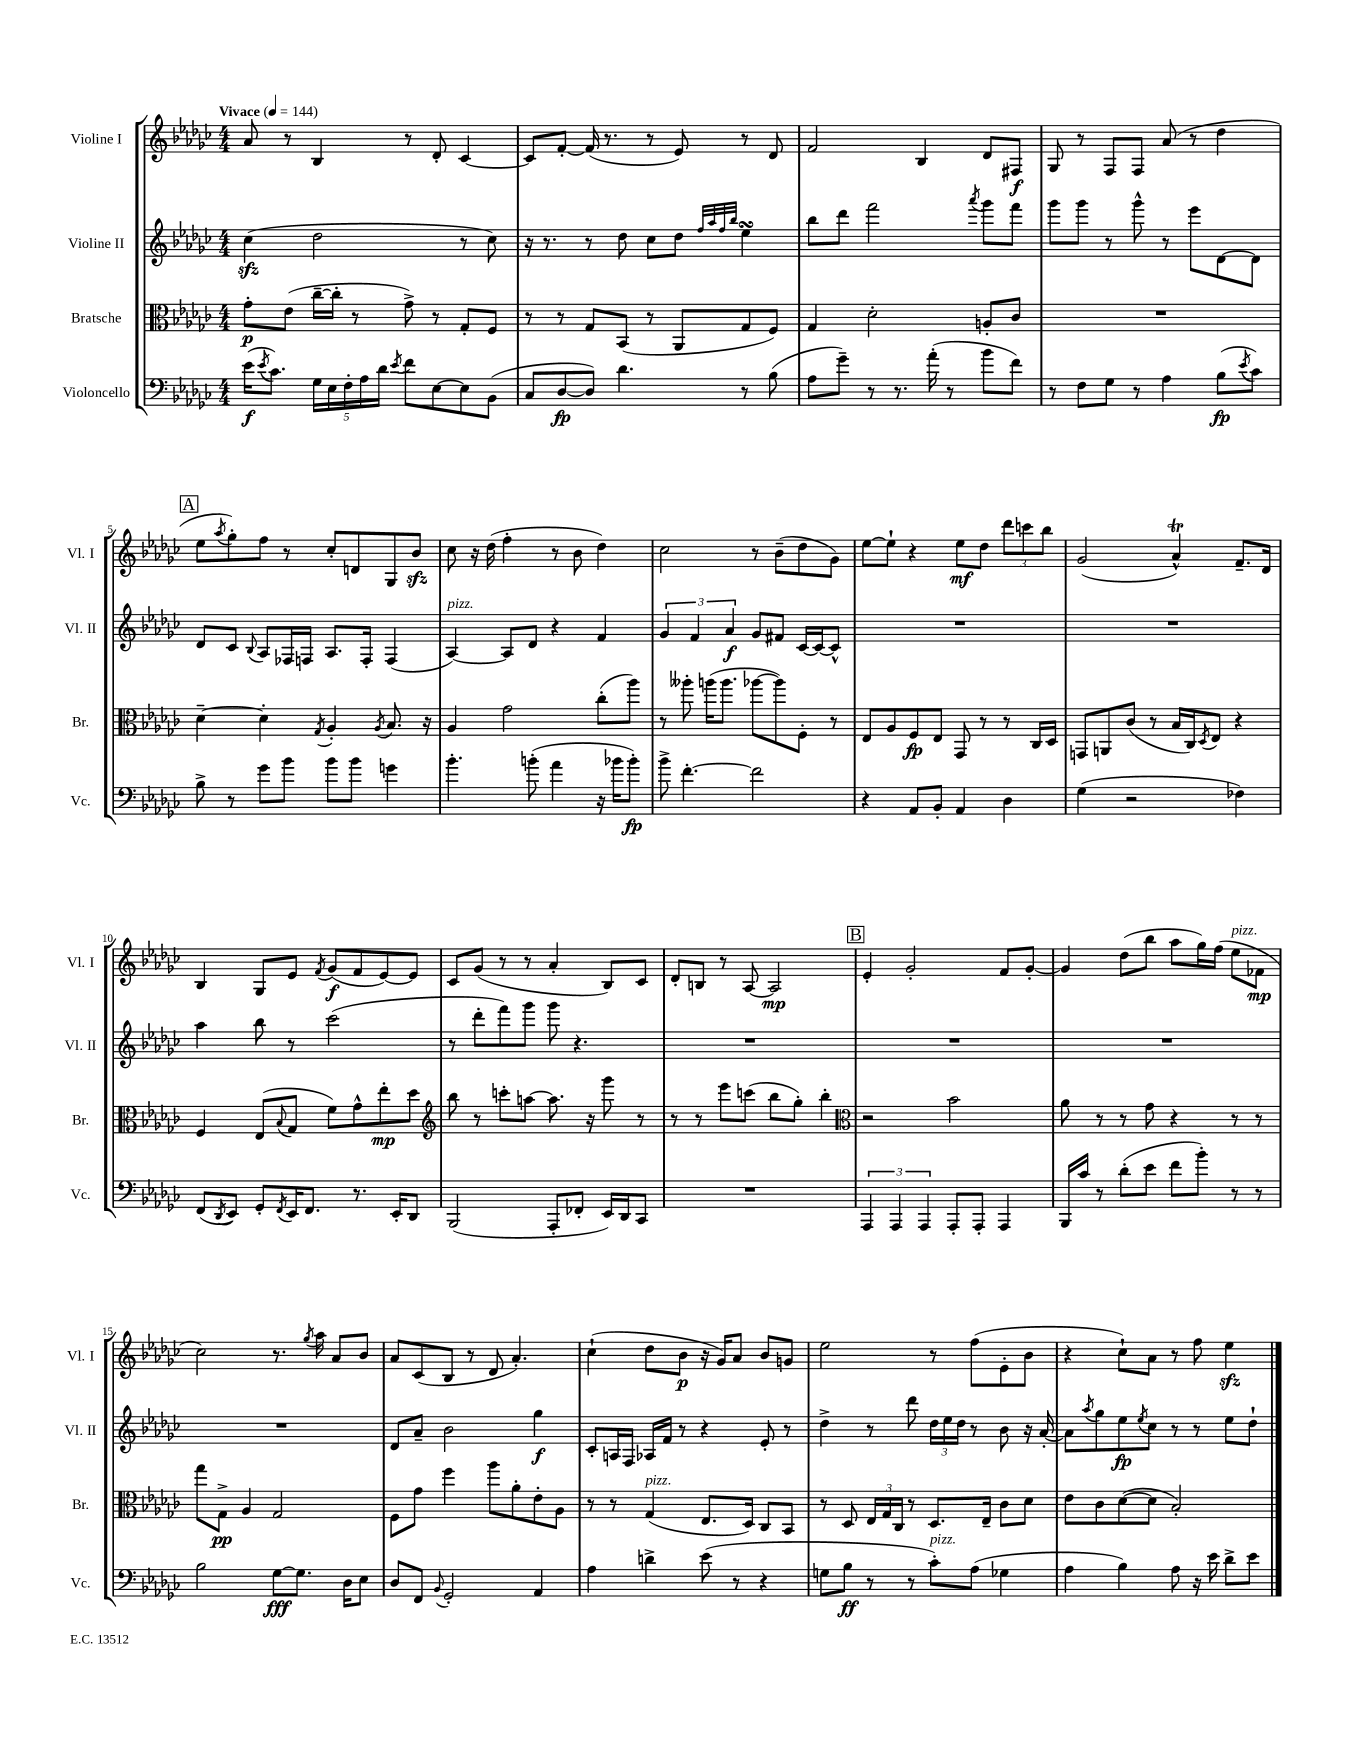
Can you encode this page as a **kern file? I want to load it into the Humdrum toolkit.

**kern	**dynam	**kern	**dynam	**kern	**dynam	**kern	**dynam
*part4	*part4	*part3	*part3	*part2	*part2	*part1	*part1
*staff4	*staff4	*staff3	*staff3	*staff2	*staff2	*staff1	*staff1
*I"Violoncello	*	*I"Bratsche	*	*I"Violine II	*	*I"Violine I	*
*I'Vc.	*	*I'Br.	*	*I'Vl. II	*	*I'Vl. I	*
*clefF4	*	*clefC3	*	*clefG2	*	*clefG2	*
*k[b-e-a-d-g-c-]	*	*k[b-e-a-d-g-c-]	*	*k[b-e-a-d-g-c-]	*	*k[b-e-a-d-g-c-]	*
*M4/4	*	*M4/4	*	*M4/4	*	*M4/4	*
*MM144	*	*MM144	*	*MM144	*	*MM144	*
=1	=1	=1	=1	=1	=1	=1	=1
!	!	!	!	!	!	!LO:TX:a:B:t=Vivace	!
(16e-\KL	f	8g-'\L	p	(4cc-zz\	.	8a-/	.
8qe-/	.	.	.	.	.	.	.
8.c-\J)	.	.	.	.	.	.	.
.	.	(8e-\J	.	.	.	8r	.
20G-\LL	.	[16cc-~\LL	.	2dd-\	.	4B-/	.
20E-\	.	.	.	.	.	.	.
.	.	16cc-'\JJ]	.	.	.	.	.
20F'\	.	.	.	.	.	.	.
.	.	8r	.	.	.	.	.
20A-\	.	.	.	.	.	.	.
20d-\JJ	.	.	.	.	.	.	.
8qe-/	.	.	.	.	.	.	.
8f\L	.	8g-^\)	.	.	.	8r	.
[8E-\	.	8r	.	.	.	8d-'/	.
8E-\]	.	8G-'/L	.	8r	.	[4c-/	.
(8BB-\J	.	8F/J	.	8cc-\)	.	.	.
=2	=2	=2	=2	=2	=2	=2	=2
8C-/L	.	8r	.	16r	.	8c-/L]	.
.	.	.	.	8.r	.	.	.
[8D-/	fp	8r	.	.	.	[8f'/J	.
8D-/J])	.	8G-/L	.	8r	.	(16f/]	.
.	.	.	.	.	.	8.r	.
4.d-\	.	(8BB-/J	.	8dd-\	.	.	.
.	.	8r	.	8cc-\L	.	8r	.
.	.	8AA-/L	.	8dd-\J	.	8e-/)	.
.	.	.	.	32qqff/LLL	.	.	.
.	.	.	.	32qqaa-/	.	.	.
.	.	.	.	32qqff/	.	.	.
.	.	.	.	32qqbb-/JJJ	.	.	.
8r	.	8G-/	.	4ee-sSSS\	.	8r	.
(8B-\	.	8F/J)	.	.	.	8d-/	.
=3	=3	=3	=3	=3	=3	=3	=3
8A-\L	.	4G-/	.	8bb-\L	.	2f/	.
8g-~\J)	.	.	.	8ddd-\J	.	.	.
8r	.	2d-'\	.	2fff\	.	.	.
8.r	.	.	.	.	.	.	.
.	.	.	.	.	.	4B-/	.
(16a-'\	.	.	.	.	.	.	.
8r	.	.	.	.	.	.	.
.	.	.	.	8qaaa-/	.	.	.
8b-\L	.	8An'/L	.	8ggg-\L	.	8d-/L	.
8f\J)	.	8c-/J	.	8fff\J	.	8F#X/J	f
=4	=4	=4	=4	=4	=4	=4	=4
8r	.	1r	.	8ggg-\L	.	8G-/	.
8F\L	.	.	.	8ggg-\J	.	8r	.
8G-\J	.	.	.	8r	.	8F/L	.
8r	.	.	.	8ggg-^^\	.	8F/J	.
4A-\	.	.	.	8r	.	(8a-/	.
.	.	.	.	8eee-\L	.	8r	.
(8B-\L	fp	.	.	[8d-\	.	4dd-\	.
8qe-/	.	.	.	.	.	.	.
8c-\J)	.	.	.	8d-\J]	.	.	.
!!LO:LB:g=z
!!LO:REH:place=s1:t=A
=5	=5	=5	=5	=5	=5	=5	=5
8B-^\	.	[4d-~\	.	8d-/L	.	8ee-\L	.
.	.	.	.	.	.	8qaa-/	.
8r	.	.	.	8c-/J	.	8gg-'\)	.
.	.	.	.	8qqB-/	.	.	.
8g-\L	.	4d-'\]	.	8A-/L	.	8ff\J	.
8b-\J	.	.	.	16F-X/L	.	8r	.
.	.	.	.	16Fn/JJ	.	.	.
.	.	8qG-/	.	.	.	.	.
8b-\L	.	4A-'/	.	8.A-/L	.	8cc-'/L	.
8b-\J	.	.	.	.	.	8dn/	.
.	.	.	.	16F'/Jk	.	.	.
.	.	8qA-/	.	.	.	.	.
4gn\	.	8.B-/	.	(4F/	.	8G-/	.
.	.	.	.	.	.	8b-zz/J	.
.	.	16r	.	.	.	.	.
=6	=6	=6	=6	=6	=6	=6	=6
!	!	!	!	!LO:TX:a:i:t=pizz.	!	!	!
4.b-'\	.	4A-/	.	[4A-/)	.	8cc-\	.
.	.	.	.	.	.	16r	.
.	.	.	.	.	.	(16dd-\	.
.	.	2g-\	.	8A-/L]	.	4ff'\	.
(8bn'\	.	.	.	8d-/J	.	.	.
4a-\	.	.	.	4r	.	8r	.
.	.	.	.	.	.	8b-\	.
16r	.	(8cc-'\L	.	4f/	.	4dd-\)	.
16b-X\KL	.	.	.	.	.	.	.
8b-'\J)	fp	8aa-\J)	.	.	.	.	.
=7	=7	=7	=7	=7	=7	=7	=7
8b-^\	.	8r	.	6g-/	.	2cc-\	.
[4.f'\	.	8aa--X'\	.	.	.	.	.
.	.	.	.	6f/	.	.	.
.	.	(16aan\KL	.	.	.	.	.
.	.	8.aa\J	.	.	.	.	.
.	.	.	.	6a-/	f	.	.
2f\]	.	[8aa-X\L	.	8g-/L	.	8r	.
.	.	8aa-\])	.	8f#X/J	.	(8b-~\L	.
.	.	8F'\J	.	[16c-/LL	.	8dd-\	.
.	.	.	.	16c-/J_	.	.	.
.	.	8r	.	8c-^^/J]	.	8g-\J)	.
=8	=8	=8	=8	=8	=8	=8	=8
4r	.	8E-/L	.	1r	.	[8ee-\L	.
.	.	8A-/	.	.	.	8ee-`\J]	.
8AA-/L	.	8F/	fp	.	.	4r	.
8BB-'/J	.	8E-/J	.	.	.	.	.
4AA-/	.	8GG-/	.	.	.	8ee-\L	mf
.	.	8r	.	.	.	8dd-\J	.
4D-\	.	8r	.	.	.	12ddd-\L	.
.	.	.	.	.	.	12cccn\	.
.	.	16C-/LL	.	.	.	.	.
.	.	.	.	.	.	12bb-\J	.
.	.	16D-/JJ	.	.	.	.	.
=9	=9	=9	=9	=9	=9	=9	=9
(4G-\	.	8GGn/L	.	1r	.	(2g-/	.
.	.	8AAn/	.	.	.	.	.
2r	.	(8c-/J	.	.	.	.	.
.	.	8r	.	.	.	.	.
.	.	16B-/LL	.	.	.	4a-T^^/)	.
.	.	16C-/J)	.	.	.	.	.
.	.	8qD-/	.	.	.	.	.
.	.	8E-/J	.	.	.	.	.
4F-X\)	.	4r	.	.	.	8.f~/L	.
.	.	.	.	.	.	16d-/Jk	.
!!LO:LB:g=z
=10	=10	=10	=10	=10	=10	=10	=10
(8FF/L	.	4F/	.	4aa-\	.	4B-/	.
8qDD-/	.	.	.	.	.	.	.
8EE-/J)	.	.	.	.	.	.	.
8GG-'/L	.	(8E-/L	.	8bb-\	.	8G-/L	.
8qFF/	.	8qqB-/	.	.	.	.	.
16EE-/K	.	8G-/J	.	8r	.	8e-/J	.
8.FF/J	.	.	.	.	.	.	.
.	.	.	.	.	.	8qf/	.
.	.	8f\L)	.	(2ccc-\	.	(8g-/L	f
8.r	.	8g-^^\	.	.	.	8f/	.
.	.	8ee-'\	mp	.	.	[8e-/)	.
16EE-'/KL	.	.	.	.	.	.	.
8DD-/J	.	8dd-\J	.	.	.	8e-/J]	.
=11	=11	=11	=11	=11	=11	=11	=11
*	*	*clefG2	*	*	*	*	*
(2BBB-/	.	8bb-\	.	8r	.	8c-/L	.
.	.	8r	.	8ddd-'\L	.	(8g-/J	.
.	.	8cccn'\L	.	8fff\)	.	8r	.
.	.	[8aan\J	.	8ggg-\J	.	8r	.
8AAA-'/L	.	8.aa\]	.	8ggg-\	.	4a-'/	.
8FF-X'/J	.	.	.	4.r	.	.	.
.	.	16r	.	.	.	.	.
16EE-/LL)	.	8ggg-\	.	.	.	8B-/L)	.
16DD-/J	.	.	.	.	.	.	.
8CC-/J	.	8r	.	.	.	8c-/J	.
=12	=12	=12	=12	=12	=12	=12	=12
1r	.	8r	.	1r	.	8d-'/L	.
.	.	8r	.	.	.	8Bn/J	.
.	.	8eee-\L	.	.	.	8r	.
.	.	(8cccn\J	.	.	.	[8A-/	.
.	.	8bb-\L	.	.	.	2A-/]	mp
.	.	8gg-'\J)	.	.	.	.	.
.	.	4bb-'\	.	.	.	.	.
!!LO:REH:place=s1:t=B
=13	=13	=13	=13	=13	=13	=13	=13
*	*	*clefC3	*	*	*	*	*
6AAA-/	.	2r	.	1r	.	4e-'/	.
6AAA-/	.	.	.	.	.	.	.
.	.	.	.	.	.	2g-'/	.
6AAA-/	.	.	.	.	.	.	.
8AAA-'/L	.	2b-\	.	.	.	.	.
8AAA-'/J	.	.	.	.	.	.	.
4AAA-/	.	.	.	.	.	8f/L	.
.	.	.	.	.	.	[8g-'/J	.
=14	=14	=14	=14	=14	=14	=14	=14
16BBB-/LL	.	8a-\	.	1r	.	4g-/]	.
16c-/JJ	.	.	.	.	.	.	.
8r	.	8r	.	.	.	.	.
(8d-'\L	.	8r	.	.	.	(8dd-\L	.
8e-\J	.	8g-\	.	.	.	8bb-\J	.
8f\L	.	4r	.	.	.	8aa-\L	.
8b-'\J)	.	.	.	.	.	16gg-\L)	.
.	.	.	.	.	.	(16ff\JJ	.
!	!	!	!	!	!	!LO:TX:a:i:t=pizz.	!
8r	.	8r	.	.	.	8ee-\L	.
8r	.	8r	.	.	.	8f-X\J	mp
!!LO:LB:g=z
=15	=15	=15	=15	=15	=15	=15	=15
2B-\	.	8gg-\L	.	1r	.	2cc-\)	.
.	.	8G-^\J	pp	.	.	.	.
.	.	4A-/	.	.	.	.	.
[8G-\L	fff	2G-/	.	.	.	8.r	.
8.G-\J]	.	.	.	.	.	.	.
.	.	.	.	.	.	8qgg-/	.
.	.	.	.	.	.	16aa-\	.
.	.	.	.	.	.	8a-/L	.
16D-\KL	.	.	.	.	.	.	.
8E-\J	.	.	.	.	.	8b-/J	.
=16	=16	=16	=16	=16	=16	=16	=16
8D-/L	.	8F\L	.	8d-/L	.	8a-/L	.
8FF/J	.	8g-\J	.	8a-~/J	.	(8c-/	.
8qqBB-/	.	.	.	.	.	.	.
2GG-'/	.	4ff\	.	2b-\	.	8B-/J	.
.	.	.	.	.	.	8r	.
.	.	8aa-\L	.	.	.	8d-/	.
.	.	8a-'\	.	.	.	4.a-'/)	.
4AA-/	.	8e-'\	.	4gg-\	f	.	.
.	.	8A-\J	.	.	.	.	.
=17	=17	=17	=17	=17	=17	=17	=17
4A-\	.	8r	.	8c-'/L	.	(4cc-`\	.
.	.	8r	.	16An/L	.	.	.
.	.	.	.	16F/JJ	.	.	.
!	!	!LO:TX:a:i:t=pizz.	!	!	!	!	!
4dn^\	.	(4G-/	.	16A-X/LL	.	8dd-\L	.
.	.	.	.	16f/JJ	.	.	.
.	.	.	.	8r	.	8b-\J	p
(8e-\	.	8.E-/L	.	4r	.	16r	.
.	.	.	.	.	.	16g-/KL)	.
8r	.	.	.	.	.	8a-/J	.
.	.	16D-/Jk)	.	.	.	.	.
4r	.	8C-/L	.	8e-'/	.	8b-/L	.
.	.	8BB-/J	.	8r	.	8gn/J	.
=18	=18	=18	=18	=18	=18	=18	=18
8Gn\L	.	8r	.	4dd-^\	.	2ee-\	.
8B-\J	ff	8D-/	.	.	.	.	.
8r	.	24E-/LL	.	8r	.	.	.
.	.	24G-/	.	.	.	.	.
.	.	24C-/JJ	.	.	.	.	.
8r	.	8r	.	8ddd-\	.	.	.
!LO:TX:a:i:t=pizz.	!	!	!	!	!	!	!
8c-'\L)	.	8.D-/L	.	24dd-\LL	.	8r	.
.	.	.	.	24ee-\	.	.	.
.	.	.	.	24dd-\JJ	.	.	.
(8A-\J	.	.	.	8r	.	(8ff\L	.
.	.	16E-~/Jk	.	.	.	.	.
4G-X\	.	8c-\L	.	8b-\	.	8e-'\	.
.	.	8d-\J	.	16r	.	8b-\J	.
.	.	.	.	[16a-'/	.	.	.
=19	=19	=19	=19	=19	=19	=19	=19
4A-\	.	8e-\L	.	8a-\L]	.	4r	.
.	.	.	.	8qaa-/	.	.	.
.	.	8c-\	.	8gg-\	.	.	.
4B-\)	.	([8d-\	.	8ee-\	fp	8cc-`\L)	.
.	.	.	.	8qee-/	.	.	.
.	.	8d-\J]	.	8cc-\J	.	8a-\J	.
8A-\	.	2B-'/)	.	8r	.	8r	.
16r	.	.	.	8r	.	8ff\	.
16e-\	.	.	.	.	.	.	.
8d-^\L	.	.	.	8ee-\L	.	4ee-zz\	.
8e-\J	.	.	.	8dd-`\J	.	.	.
==	==	==	==	==	==	==	==
*-	*-	*-	*-	*-	*-	*-	*-
